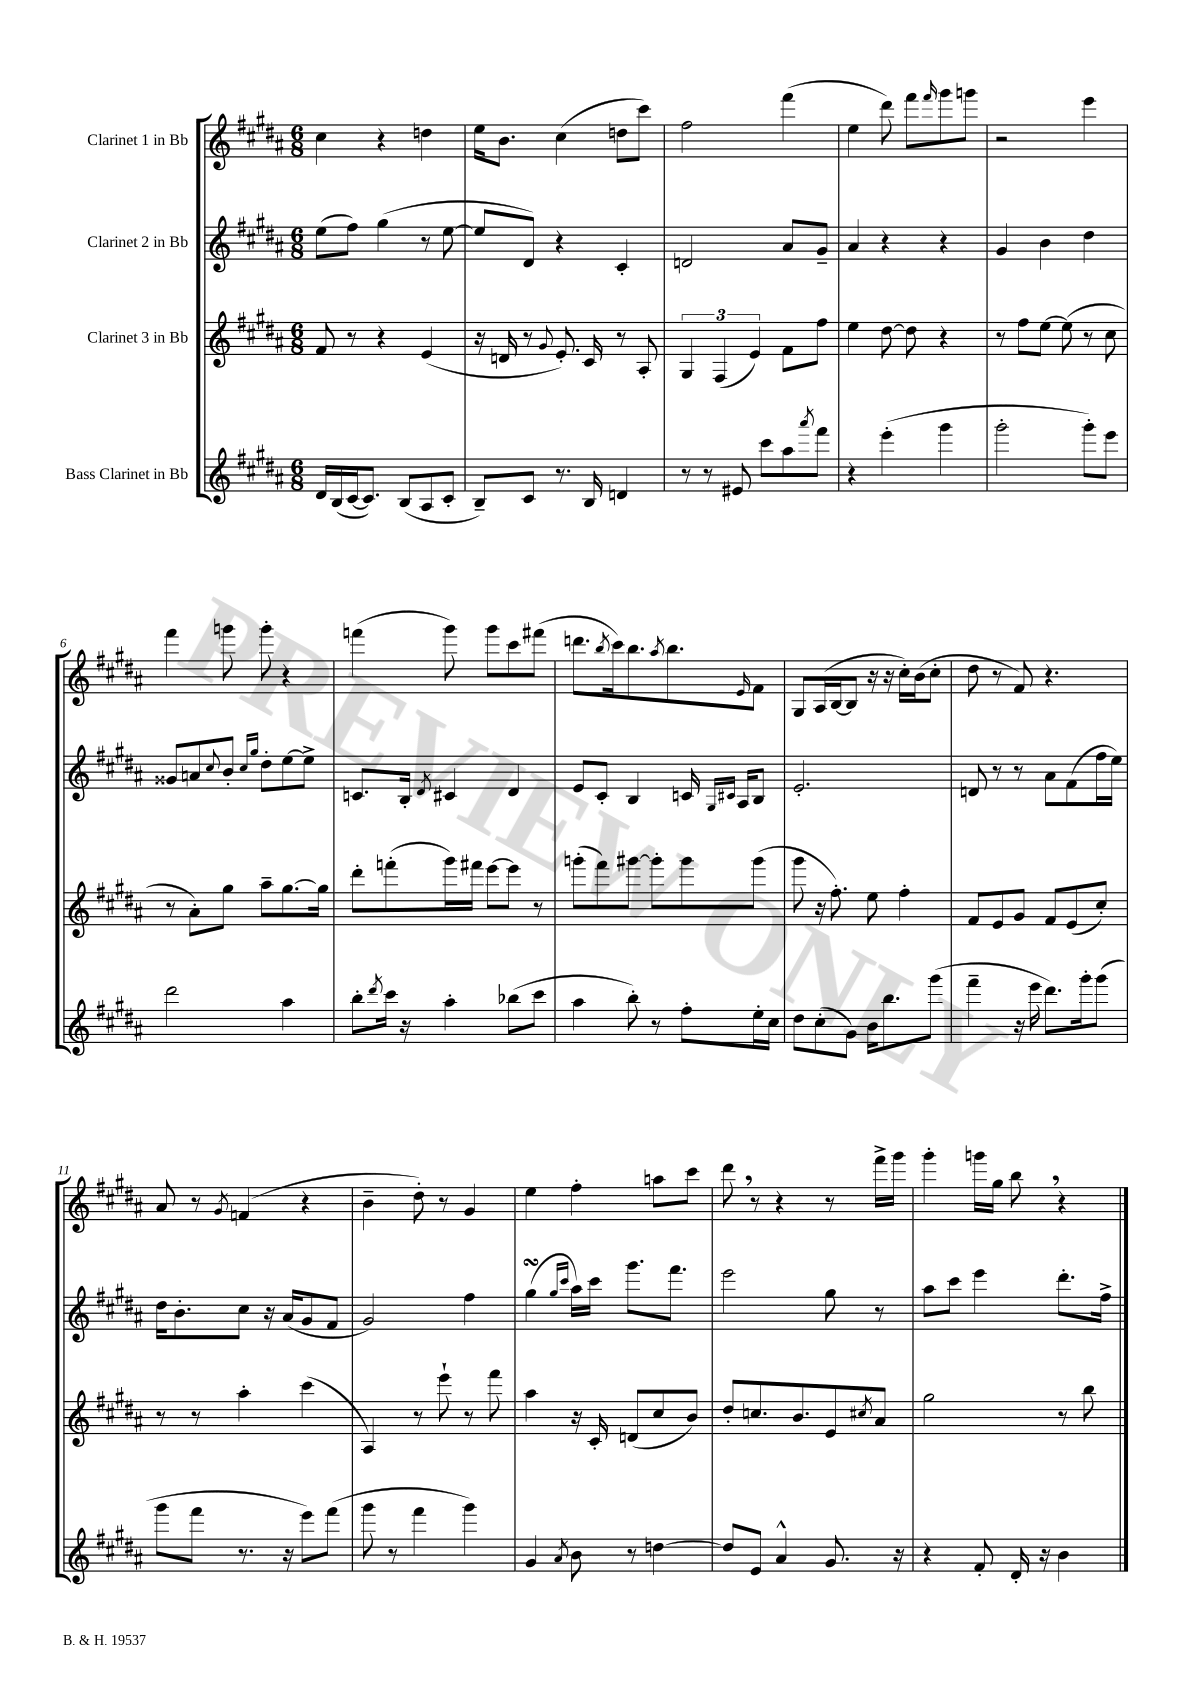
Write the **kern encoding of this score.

**kern	**kern	**kern	**kern
*staff4	*staff3	*staff2	*staff1
*clefG2	*clefG2	*clefG2	*clefG2
*k[f#c#g#d#a#]	*k[f#c#g#d#a#]	*k[f#c#g#d#a#]	*k[f#c#g#d#a#]
*M6/8	*M6/8	*M6/8	*M6/8
16d#/LL	8f#/	(8ee\L	4cc#\
(16B/	.	.	.
[16c#/J	8r	8ff#\J)	.
8.c#/]J)	.	.	.
.	4r	(4gg#\	4r
(8B/L	.	.	.
8A#/	(4e/	8r	4dd\
8c#'/J	.	[8ee\	.
=	=	=	=
8B~/L)	16r	8ee/]L	16ee\LK
.	16d/	.	8.b\J
8c#/J	8r	8d#/J)	.
.	8qqg#/	.	.
8.r	8.e'/)	4r	(4cc#\
16B/	16c#/	.	.
4d/	8r	4c#'/	8dd\L
.	8A#'/	.	8ccc#\J)
=	=	=	=
8r	6G#/	2d/	2ff#\
8r	.	.	.
.	(6F#/	.	.
8e#/	.	.	.
.	6e/)	.	.
8ccc#\L	.	.	.
8aa#\	8f#\L	8a#/L	(4fff#\
8qaaa#/	.	.	.
8fff#\J	8ff#\J	8g#~/J	.
=	=	=	=
4r	4ee\	4a#/	4ee\
(4eee'\	[8dd#\	4r	8ddd#\)
.	8dd#\]	.	8fff#\L
.	.	.	16qqfff#/
4ggg#\	4r	4r	8ggg#\
.	.	.	8ggg\J
=	=	=	=
2ggg#'\	8r	4g#/	2r
.	8ff#\L	.	.
.	[8ee\J	4b\	.
.	(8ee\]	.	.
8ggg#'\L)	8r	4dd#\	4eee\
8eee\J	8cc#\	.	.
=	=	=	=
2ddd#\	8r	8g##/L	4fff#\
.	8a#'\L)	8a/	.
.	.	8qqcc#/	.
.	8gg#\J	8b'/J	8ggg\
.	.	16qqcc#/LL	.
.	.	16qqgg#/JJ	.
.	8aa#~\L	8dd#'\L	8ggg'\
4aa#\	[8.gg#\	[8ee\	4r
.	.	8ee^\]J	.
.	16gg#\]Jk	.	.
=	=	=	=
8bb'\L	8ddd#'\L	8.c/L	(4fff\
8qddd#/	.	.	.
16ccc#\Jk	(8fff'\	.	.
16r	.	16B'/Jk	.
.	.	8qd#/	.
4aa#'\	16ggg#\L)	4c#/	8ggg#\)
.	16fff#\JJ	.	.
.	[8eee\L	.	8ggg#\L
(8bb-\L	8eee\]J	4d#/	8ccc#\
8ccc#\J	8r	.	(8fff#\J
=	=	=	=
4aa#\	(8ggg'\L	8e/L	8.ddd\L
.	8fff#\)	8c#'/J	.
.	.	.	8qbb/
.	.	.	16ccc#\k)
8bb'\)	[8ggg#\J	4B/	8.bb\
8r	8ggg#'\]L	.	.
.	.	.	8qaa#/
.	.	.	8.bb\
8ff#'\L	8ggg#\	16c/	.
.	.	16qqG#/LL	.
.	.	16qqc#/JJ	.
.	.	16A#/LK	.
.	.	.	16qqe/
16ee'\L	(8ggg#\J	8B/J	8f#\J
16cc#\JJ	.	.	.
=	=	=	=
8dd#\L	8ggg#\	2.e'/	8G#/L
(8cc#'\	16r	.	(16A#/L
.	8.ff#'\)	.	[16B/J
8g#\J)	.	.	8B/]J
16b\LK	8ee\	.	16r
8.bb\	.	.	16r
.	4ff#'\	.	16cc#'\LL)
.	.	.	(16b\J
(8ggg#\J	.	.	8cc#'\J
=	=	=	=
4fff#~\	8f#/L	8d/	8dd#\
.	8e/	8r	8r
16r	8g#/J	8r	8f#/)
16eee\	.	.	.
8.ddd#\L)	8f#/L	8a#\L	4.r
.	(8e/	(8f#\	.
16ggg#'\k	.	.	.
(8ggg#\J	8cc#'/J)	16ff#\L	.
.	.	16ee\JJ)	.
=	=	=	=
8ggg#\L	8r	16dd#\LK	8a#/
.	.	8.b'\	.
8fff#\J	8r	.	8r
.	.	.	8qg#/
8.r	4aa#'\	8cc#\J	(4f/
.	.	16r	.
16r	.	(16a#/LK	.
8eee\L)	(4ccc#\	8g#/	4r
(8fff#\J	.	8f#/J	.
=	=	=	=
8ggg#\	4A#/)	2g#/)	4b~\
8r	.	.	.
4fff#\	8r	.	8dd#'\)
.	8eee`\	.	8r
4ggg#\)	8r	4ff#\	4g#/
.	8fff#\	.	.
=	=	=	=
4g#/	4aa#\	(4gg#\	4ee\
.	.	16qqgg#/LL	.
8qa#/	.	16qqccc#/JJ	.
8b\	16r	16aa#\LL)	4ff#'\
.	16c#'/	16ccc#\JJ	.
8r	(8d/L	8.ggg#\L	.
[4dd\	8cc#/	.	8aa\L
.	.	8.fff#\J	.
.	8b/J)	.	8ccc#\J
=	=	=	=
8dd/]L	8dd#'/L	2eee\	8ddd#\
8e/J	8.cc/	.	8r
4a#^^/	.	.	4r
.	8.b/	.	.
8.g#/	8e/	8gg#\	8r
.	8qcc#/	.	.
.	8a#/J	8r	16fff#^\LL
16r	.	.	16ggg#\JJ
=	=	=	=
4r	2gg#\	8aa#\L	4ggg#'\
.	.	8ccc#\J	.
8f#'/	.	4eee\	16ggg\LL
.	.	.	16gg#\JJ
16d#'/	.	.	8bb\
16r	.	.	.
4b\	8r	8.ddd#'\L	4r
.	8bb\	.	.
.	.	16ff#^\Jk	.
==	==	==	==
*-	*-	*-	*-
